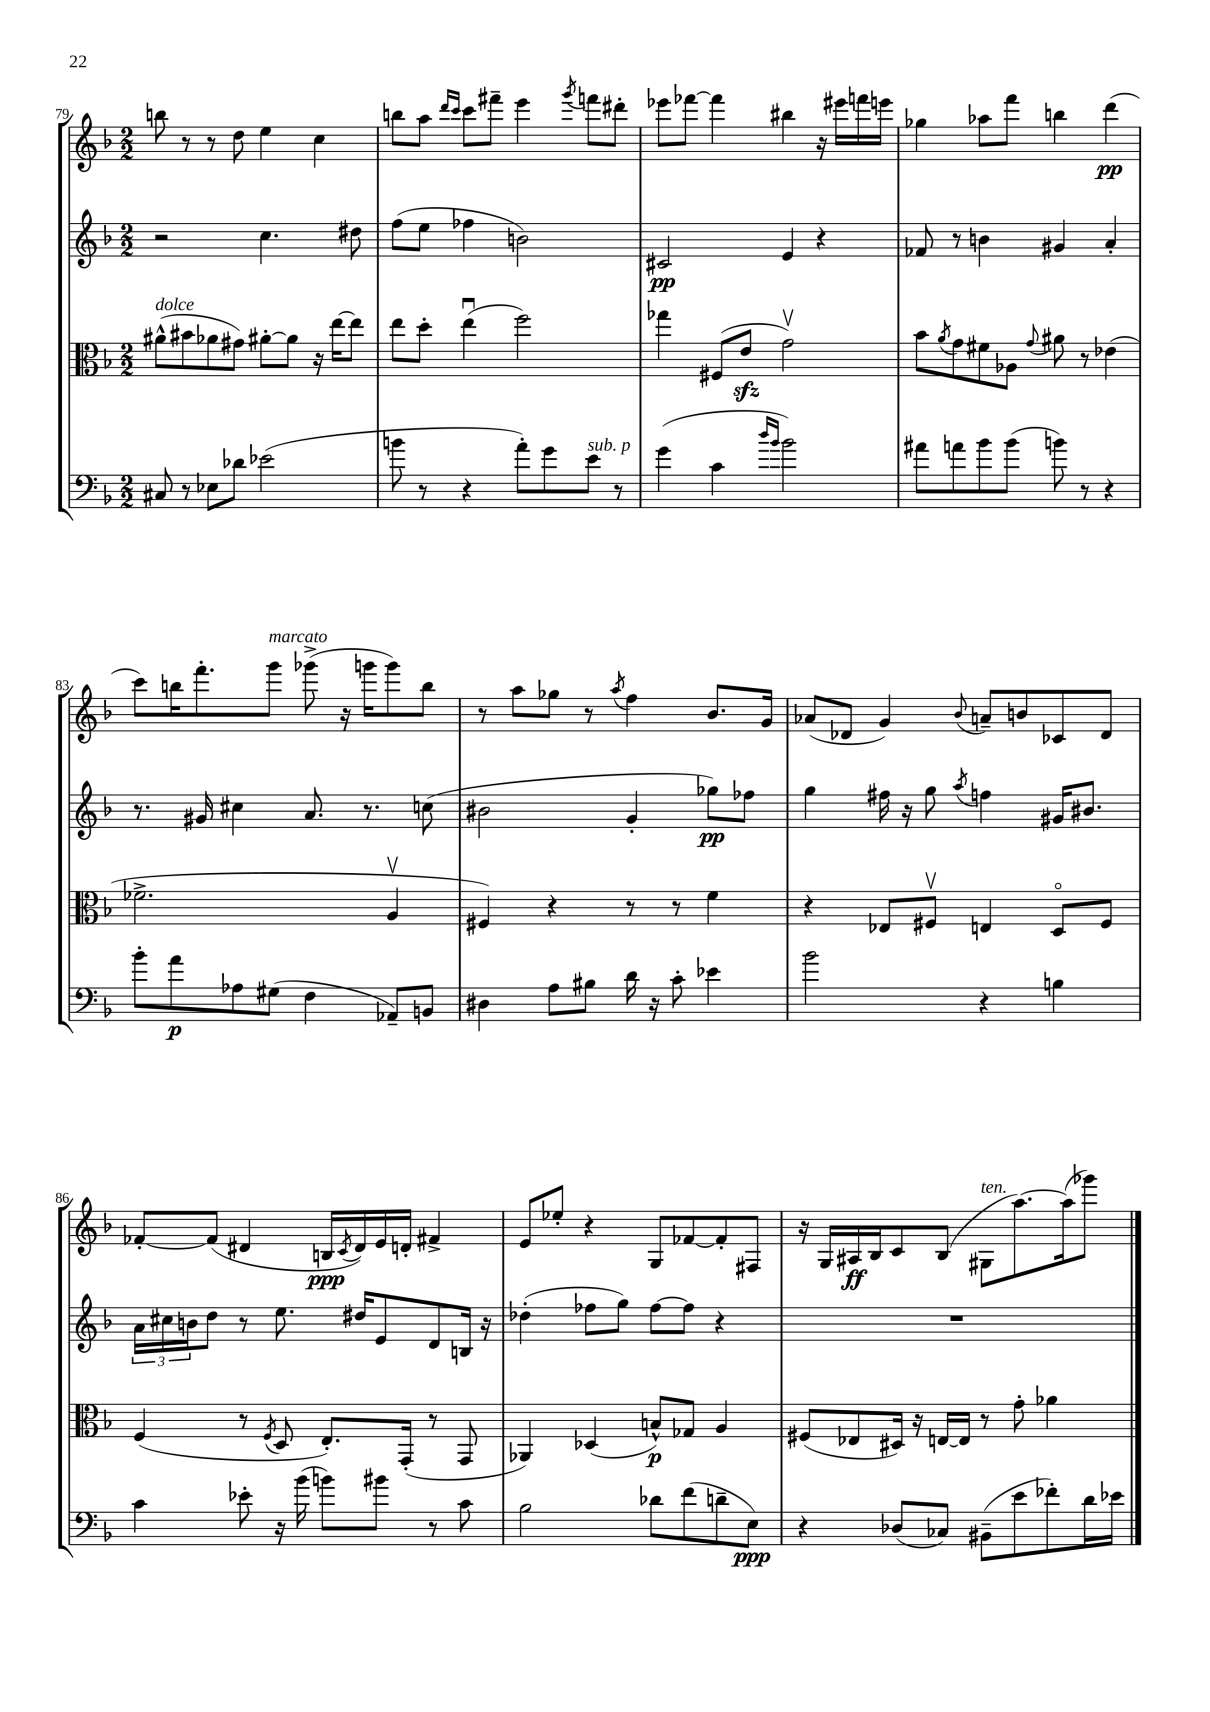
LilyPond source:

<<
\new StaffGroup <<
\new Staff = "s0" {
    \clef treble \key f \major \numericTimeSignature \time 2/2
    b''8 r8 r8 d''8 e''4 c''4 |
    b''8 a''8 \grace { d'''16 c'''16 } c'''8 fis'''8-- e'''4 \acciaccatura { g'''8 } f'''8 dis'''8-. |
    ees'''8 fes'''8~ fes'''4 bis''4 r16 eis'''16 f'''16 e'''16 |
    ges''4 aes''8 f'''8 b''4 d'''4\pp( |
    c'''8) b''16 f'''8.-. g'''8^\markup { \italic "marcato" } ges'''8->( r16 g'''16 g'''8) b''8 |
    r8 a''8 ges''8 r8 \acciaccatura { a''8 } f''4 bes'8. g'16 |
    aes'8( des'8 g'4) \appoggiatura { bes'8 } a'8-- b'8 ces'8 des'8 |
    fes'8~-. fes'8( dis'4 b16\ppp \acciaccatura { c'8 } dis'16) e'16 d'16-. fis'4-> |
    e'8 ees''8-. r4 g8 fes'8~ fes'8-. fis8 |
    r16 g16 ais16\ff bes16 c'8 bes8( gis8^\markup { \italic "ten." } a''8.~) a''16( ges'''8) \bar "|." |
}
\new Staff = "s1" {
    \clef treble \key f \major \numericTimeSignature \time 2/2
    r2 c''4. dis''8 |
    f''8( e''8 fes''4 b'2) |
    cis'2\pp e'4 r4 |
    fes'8 r8 b'4 gis'4 a'4-. |
    r8. gis'16 cis''4 a'8. r8. c''8( |
    bis'2 g'4-. ges''8\pp) fes''8 |
    g''4 fis''16 r16 g''8 \acciaccatura { a''8 } f''4 gis'16 bis'8. |
    \tuplet 3/2 { a'16 cis''16 b'16 } d''8 r8 e''8. dis''16 e'8 d'8 b16 r16 |
    des''4-.( fes''8 g''8) fes''8~ fes''8 r4 |
    R1 \bar "|." |
}
\new Staff = "s2" {
    \clef alto \key f \major \numericTimeSignature \time 2/2
    ais'8-^^\markup { \italic "dolce" }( bis'8 aes'8 gis'8) ais'8~-. ais'8 r16 e''16~ e''8 |
    e''8 d''8-. e''4\downbow( f''2) |
    ges''4 fis8( e'8\sfz g'2\upbow) |
    bes'8 \acciaccatura { a'8 } g'8 fis'8 aes8 \appoggiatura { g'8 } ais'8 r8 ees'4( |
    fes'2.-> a4\upbow |
    fis4) r4 r8 r8 f'4 |
    r4 ees8 fis8\upbow e4 d8\flageolet fis8 |
    f4( r8 \acciaccatura { f8 } d8 e8.-.) g,16-.( r8 g,8 |
    aes,4) des4( b8-^\p) ges8 a4 |
    fis8( ees8 dis16) r16 e16~ e16 r8 g'8-. aes'4 \bar "|." |
}
\new Staff = "s3" {
    \clef bass \key f \major \numericTimeSignature \time 2/2
    cis8 r8 ees8 des'8 ees'2( |
    b'8 r8 r4 a'8-.) g'8 e'8^\markup { \italic "sub. p" } r8 |
    g'4( c'4 \grace { d''16 bes'16 } bes'2) |
    ais'8 a'8 bes'8 bes'8( b'8) r8 r4 |
    bes'8-. a'8\p aes8 gis8( f4 aes,8--) b,8 |
    dis4 a8 bis8 d'16 r16 c'8-. ees'4 |
    bes'2 r4 b4 |
    c'4 ees'8-. r16 bes'16( b'8) bis'8 r8 c'8 |
    bes2 des'8 f'8( d'8-- e8\ppp) |
    r4 des8( ces8) bis,8--( e'8 fes'8-.) d'16 ees'16 \bar "|." |
}
>>
>>
\layout { \context { \Score currentBarNumber = #79 } }
